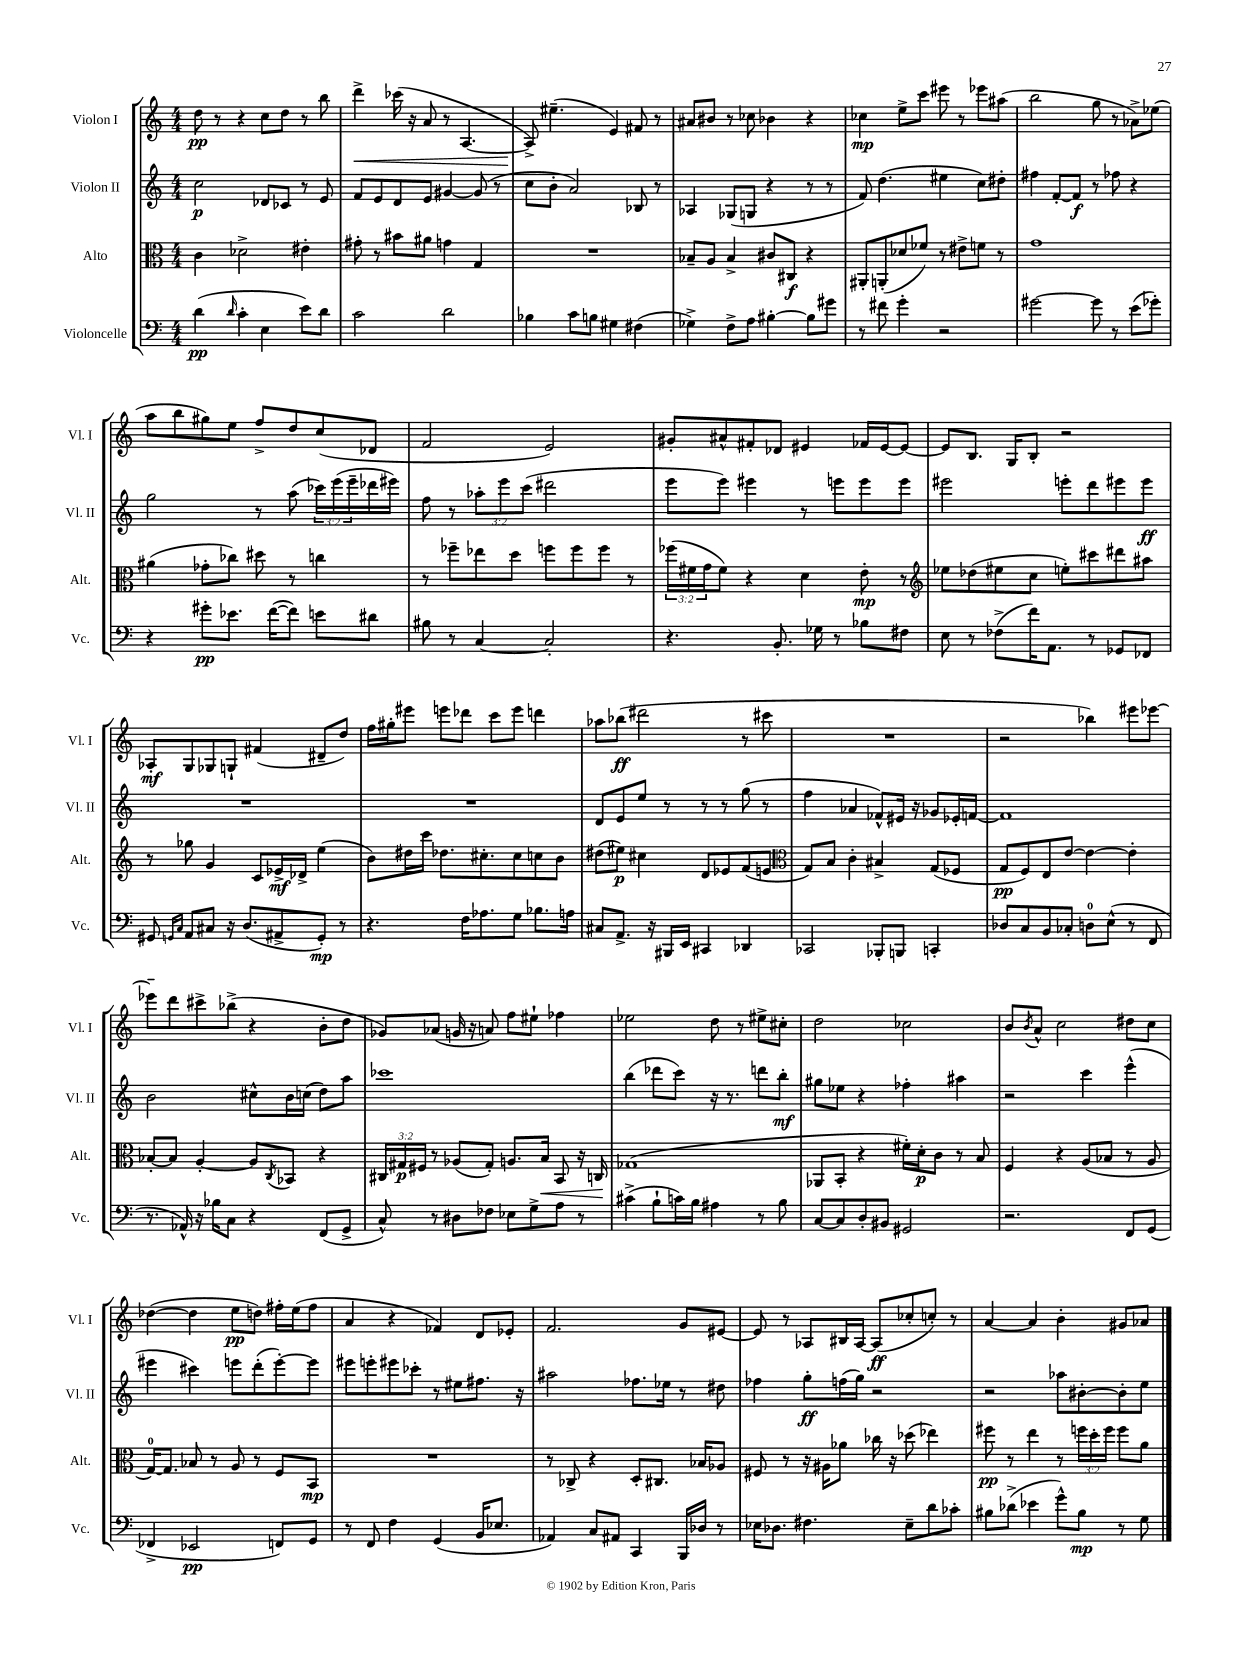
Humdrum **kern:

**kern	**kern	**kern	**kern
*staff4	*staff3	*staff2	*staff1
*clefF4	*clefC3	*clefG2	*clefG2
*k[]	*k[]	*k[]	*k[]
*M4/4	*M4/4	*M4/4	*M4/4
(4d	4c	2cc	8dd
.	.	.	8r
16qqd	.	.	.
4c'	2d-^	.	4r
4E	.	8d-	8cc
.	.	8c-	8dd
8e)	4e#'	8r	8r
8d	.	8e	8bb
=	=	=	=
2c	8g#'	8f	4ddd^
.	8r	8e	.
.	8b#	8d	(16ccc-
.	.	.	16r
.	8a#	8e	8a
2d	4g	[4g#	8r
.	.	.	[4.A
.	4G	(8g#]	.
.	.	8r	.
=	=	=	=
4B-	1r	8cc	8A^])
.	.	8b'	(4.ee#~
8c	.	2a)	.
8B	.	.	.
4G#	.	.	4e)
(4F#	.	8B-	8f#
.	.	8r	8r
=	=	=	=
4G-^)	8B-~	4A-	8a#
.	8A	.	8b#
8F^	4B-^	(8G-	8r
8A	.	8G	8cc-
[4B#'	8c#	4r	4b-
.	8C#	.	.
8B#]	4r	8r	4r
8g#	.	8r	.
=	=	=	=
8r	8AA#'	8f)	4cc-
8f#	(8AA'	(4.dd	.
4g'	8d-	.	8ee^
.	8f-)	.	8ccc
2r	8r	4ee#	8eee#
.	8e#^	.	8r
.	8f	8cc)	8eee-
.	8r	8dd#'	(8aa#
=	=	=	=
[2g#	1g	4ff#	2bb
.	.	[8f'	.
.	.	8f]	.
8g#]	.	8r	8gg
8r	.	8ff-	8r
(8e	.	4r	8a-^)
8g-')	.	.	(8ee-
=	=	=	=
4r	(4a#	2gg	8aa
.	.	.	8bb
8g#'	8g-'	.	8gg#)
8.e-	8cc-)	.	8ee
.	8dd#	8r	8ff^
([16f	.	.	.
8f])	8r	(8aa	8dd
8e	4cc	24ccc-)	(8cc
.	.	(24eee	.
.	.	24eee~	.
8d#	.	16ddd-	8d-
.	.	16eee#)	.
=	=	=	=
8B#	8r	8ff	2f
8r	8ff-~	8r	.
[4C	8ee-	12aa-'	.
.	.	12eee	.
.	8dd	.	.
.	.	(12ccc	.
2C']	8ff	2ddd#	2e)
.	8ff	.	.
.	8ff	.	.
.	8r	.	.
=	=	=	=
4.r	(24ff-	8eee	8g#'
.	24f#	.	.
.	24g	.	.
.	8f#)	8eee)	8a#^^
.	4r	4eee#	8f#'
8.BB'	.	.	8d-
.	4d	8r	4e#
16G-	.	.	.
8r	.	8eee	.
8B-	8e'	8eee	16f-
.	.	.	[16e#
8F#	8r	8eee	8e#_
=	=	=	=
*	*clefG2	*	*
8E	8ee-	2eee#	8e#]
8r	(8dd-	.	8.B
(8F-^	8ee#	.	.
.	.	.	16G
16f)	8cc	.	8B'
8.AA	.	.	.
.	8ee')	8eee'	2r
8r	8ccc#	8ddd	.
8GG-	8ddd#	8eee#	.
8FF-	8aa#	8eee#	.
=	=	=	=
8GG#	8r	1r	8A-'
16qqGG	.	.	.
16qqC	.	.	.
8AA	8gg-	.	8G
8C#	4g	.	8G-
16r	.	.	8G`
(8.D	.	.	.
.	8c	.	(4f#
8AA#^	16e-^	.	.
.	16d-^	.	.
8GG')	(4ee	.	8d#~
8r	.	.	8dd)
=	=	=	=
4.r	8b)	1r	16ff
.	.	.	16gg#'
.	16dd#	.	8eee#
.	16ccc	.	.
.	8.dd-	.	8eee
16F	.	.	8ddd-
8.A-	8.cc#'	.	.
.	.	.	8ccc
8G	8cc#	.	8eee
8.B-	8cc	.	4ddd
.	8b	.	.
16A	.	.	.
=	=	=	=
8C#	(8dd#	8d	8aa-
8.AA^	8ee#)	8e	(8bb-
.	4cc#	8ee	2ddd#
16r	.	.	.
16BBB#	.	8r	.
16EE	.	.	.
4CC#	8d	8r	.
.	8e-	8r	.
4DD-	(8f	(8gg	8r
.	8e	8r	8ccc#
=	=	=	=
*	*clefC3	*	*
2CC-	8G)	4ff	1r
.	8B	.	.
.	4c'	4a-	.
8BBB-'	4B#^	8f-^^)	.
8BBB	.	16e#	.
.	.	16r	.
4CC'	(8G	8g-	.
.	8F-	16e-'	.
.	.	[16f	.
=	=	=	=
8D-	8G	1f]	2r
8C	8F)	.	.
8BB	8E	.	.
8C-'	[8e	.	.
8D	4e_	.	4bb-)
(8E^^	.	.	.
8r	4e']	.	8eee#
8FF	.	.	[8eee-
=	=	=	=
8.r	[8B-'	2b	8eee-~]
.	8B-]	.	8ddd
16AA-^^)	.	.	.
16r	[4A'	.	8ccc#^
16B-	.	.	.
8C	.	.	(8bb-^
4r	8A]	8cc#^^	4r
.	8qC	.	.
.	8BB-	16b	.
.	.	(16cc	.
(8FF	4r	8dd)	8b'
8GG^	.	8aa	8dd
=	=	=	=
8C^^)	24C#	1ccc-	8g-)
.	24G#	.	.
.	24F#	.	.
8r	8r	.	(8a-
8D#	(8A-	.	16g
.	.	.	16r
8F-	8G#')	.	8a)
8E-	8.A	.	8ff
8G^	.	.	8ee#`
.	16B	.	.
8A	8BB	.	4ff-
8r	16r	.	.
.	16C	.	.
=	=	=	=
(4c#^	(1G-	(4bb	2ee-
8B`	.	8ddd-	.
16c)	.	8ccc)	.
16B	.	.	.
4A#	.	16r	8dd
.	.	8.r	.
.	.	.	8r
8r	.	8ddd	8ee#^
8B	.	8bb'	8cc#'
=	=	=	=
[8C	8AA-	8gg#	2dd
8C]	8BB'	8ee-	.
8D'	4r	4r	.
8BB#	.	.	.
2GG#	16f#')	4ff-'	2cc-
.	16d'	.	.
.	8c	.	.
.	8r	4aa#	.
.	8B	.	.
=	=	=	=
2.r	4F	2r	8b
.	.	.	8qb
.	.	.	8a^^
.	4r	.	2cc
.	(8A	4ccc	.
.	8B-	.	.
8FF	8r	(4eee^^	8dd#
(8GG	8A	.	8cc
=	=	=	=
4FF-^	[16G)	4eee#	([4dd-
.	8.G]	.	.
2EE-	8B-	4ccc#)	4dd-]
.	8r	.	.
.	8A	8eee	8ee
.	8r	(8ddd'	8dd)
8FF)	8F	[8eee')	16ff#'
.	.	.	(16ee
8GG	8BB	8eee]	8ff#
=	=	=	=
8r	1r	8eee#	4a
8FF	.	8eee'	.
4F	.	8eee#	4r
.	.	8ccc-'	.
(4GG	.	8r	4f-)
.	.	8ee#	.
16BB	.	8.ff#	8d
8.E-	.	.	.
.	.	.	8e-'
.	.	16r	.
=	=	=	=
4AA-)	8r	2aa#	2.f
.	8C-^	.	.
8C	4r	.	.
8AA#	.	.	.
4CC	8D'	8.ff-	.
.	8.C#	.	.
.	.	16ee-	.
16BBB	.	8r	8g
16D-	16B-	.	.
8r	8A-	8dd#	[8e#
=	=	=	=
16E-	8F#	4ff-	8e#]
8.D-	.	.	.
.	8r	.	8r
4.F#	16r	8gg'	8A-
.	16A#	.	.
.	8a-	(16ff	16B#
.	.	16gg)	[16A-
.	16cc-	2r	(8A-]
.	16r	.	.
8E-~	(8dd-	.	8cc-'
8d	4ee-)	.	8cc')
8c-'	.	.	8r
=	=	=	=
8B#	8ff#	2r	[4a
(8d-^	8r	.	.
4e-	4ee	.	4a]
8g^^)	8r	8aa-	4b'
8B#	24ff	[8b#'	.
.	24dd'	.	.
.	24ff	.	.
8r	8ff	8b#']	8g#
8G	8a	8ee	8a-
==	==	==	==
*-	*-	*-	*-
